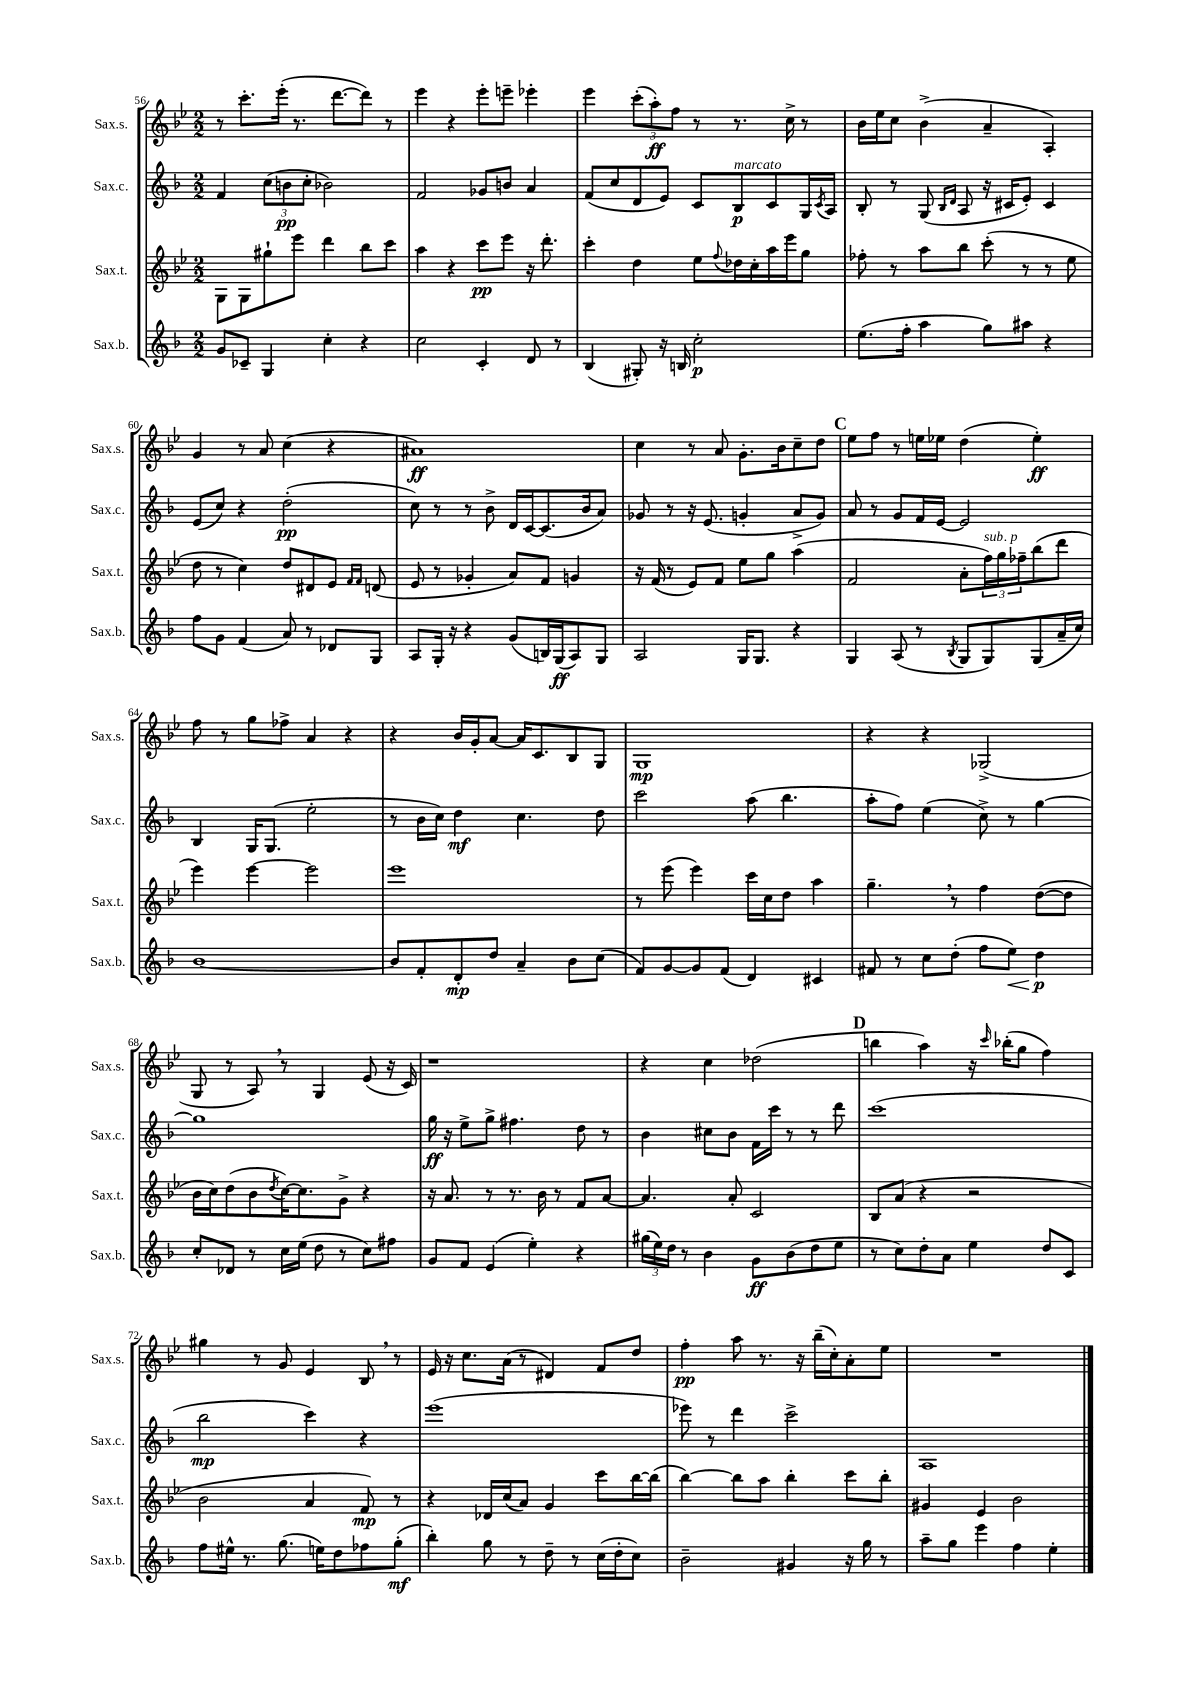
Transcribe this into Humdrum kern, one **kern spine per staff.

**kern	**dynam	**kern	**dynam	**kern	**dynam	**kern	**dynam
*part4	*part4	*part3	*part3	*part2	*part2	*part1	*part1
*staff4	*staff4	*staff3	*staff3	*staff2	*staff2	*staff1	*staff1
*I"Sax.b.	*	*I"Sax.t.	*	*I"Sax.c.	*	*I"Sax.s.	*
*I'Sax.b.	*	*I'Sax.t.	*	*I'Sax.c.	*	*I'Sax.s.	*
*clefG2	*	*clefG2	*	*clefG2	*	*clefG2	*
*k[b-]	*	*k[b-e-]	*	*k[b-]	*	*k[b-e-]	*
*M2/2	*	*M2/2	*	*M2/2	*	*M2/2	*
=56	=56	=56	=56	=56	=56	=56	=56
8g/L	.	8G\L	.	4f/	.	8r	.
8c-X~/J	.	8G\	.	.	.	8.ccc'\L	.
4G/	.	8gg#X`\	.	(12cc\L	.	.	.
.	.	.	.	.	.	(16eee-'\Jk	.
.	.	.	.	12bn\	pp	.	.
.	.	8eee-\J	.	.	.	8.r	.
.	.	.	.	12cc'\J	.	.	.
4cc'\	.	4ddd\	.	2b-X\)	.	.	.
.	.	.	.	.	.	[8.ddd\L	.
4r	.	8bb-\L	.	.	.	8ddd\J])	.
.	.	8ccc\J	.	.	.	8r	.
=57	=57	=57	=57	=57	=57	=57	=57
2cc\	.	4aa\	.	2f/	.	4eee-\	.
.	.	4r	.	.	.	4r	.
4c'/	.	8ccc\L	pp	8g-X/L	.	8eee-'\L	.
.	.	8eee-\J	.	8bn/J	.	8eeen~\J	.
8d/	.	16r	.	4a/	.	4eee-X'\	.
.	.	8.ddd'\	.	.	.	.	.
8r	.	.	.	.	.	.	.
=58	=58	=58	=58	=58	=58	=58	=58
(4B-/	.	4ccc'\	.	(8f/L	.	4eee-\	.
.	.	.	.	8cc/	.	.	.
8G#X'/)	.	4dd\	.	8d/	.	(12ccc'\L	.
.	.	.	.	.	.	12aa'\)	ff
16r	.	.	.	8e/J)	.	.	.
.	.	.	.	.	.	12ff\J	.
16Bn/	.	.	.	.	.	.	.
2cc'\	p	8ee-\L	.	8c/L	.	8r	.
.	.	8qqff/	.	.	.	.	.
!	!	!	!	!LO:TX:a:i:t=marcato	!	!	!
.	.	16dd-X\L	.	8B-/	p	8.r	.
.	.	16cc'\	.	.	.	.	.
.	.	16aa\	.	8c/	.	.	.
.	.	16eee-\J	.	.	.	16cc^\	.
.	.	8gg\J	.	16G/L	.	8r	.
.	.	.	.	8qc/	.	.	.
.	.	.	.	16A/JJ	.	.	.
=59	=59	=59	=59	=59	=59	=59	=59
(8.ee\L	.	8ff-X'\	.	8B-'/	.	16b-\LL	.
.	.	.	.	.	.	16ee-\J	.
.	.	8r	.	8r	.	8cc\J	.
16ff'\Jk	.	.	.	.	.	.	.
4aa\	.	8aa\L	.	(8G/	.	(4b-^\	.
.	.	.	.	16qqB-/LL	.	.	.
.	.	.	.	16qqd/JJ	.	.	.
.	.	8bb-\J	.	8A/	.	.	.
8gg\L)	.	(8ccc'\	.	16r	.	4a~/	.
.	.	.	.	16c#X/KL	.	.	.
8aa#X\J	.	8r	.	8e'/J)	.	.	.
4r	.	8r	.	4c#/	.	4A'/)	.
.	.	8ee-\	.	.	.	.	.
!!LO:LB:g=z
=60	=60	=60	=60	=60	=60	=60	=60
8ff\L	.	8dd\	.	(8e/L	.	4g/	.
8g\J	.	8r	.	8cc/J)	.	.	.
(4f/	.	4cc\)	.	4r	.	8r	.
.	.	.	.	.	.	8a/	.
8a/)	.	8dd/L	.	(2dd'\	pp	(4cc\	.
8r	.	8d#X/	.	.	.	.	.
8d-X/L	.	8e-/J	.	.	.	4r	.
.	.	16qqf/LL	.	.	.	.	.
.	.	16qqf/JJ	.	.	.	.	.
8G/J	.	(8dn/	.	.	.	.	.
=61	=61	=61	=61	=61	=61	=61	=61
8A/L	.	8e-/	.	8cc\)	.	1a#X)	ff
16G'/Jk	.	8r	.	8r	.	.	.
16r	.	.	.	.	.	.	.
4r	.	4g-X'/	.	8r	.	.	.
.	.	.	.	8b-^\	.	.	.
(8g/L	.	8a/L)	.	16d/LL	.	.	.
.	.	.	.	[16c/J	.	.	.
16Bn/L)	.	8f/J	.	(8.c/]	.	.	.
(16G/J	ff	.	.	.	.	.	.
8A/)	.	4gn/	.	.	.	.	.
.	.	.	.	16b-/k	.	.	.
8G/J	.	.	.	8a/J)	.	.	.
=62	=62	=62	=62	=62	=62	=62	=62
2A/	.	16r	.	8g-X/	.	4cc\	.
.	.	(16f/	.	.	.	.	.
.	.	8r	.	8r	.	.	.
.	.	8e-/L)	.	16r	.	8r	.
.	.	.	.	(8.e/	.	.	.
.	.	8f/J	.	.	.	8a/	.
16G/KL	.	8ee-\L	.	4gn'/	.	8.g'\L	.
8.G/J	.	.	.	.	.	.	.
.	.	8gg\J	.	.	.	.	.
.	.	.	.	.	.	16b-\k	.
4r	.	(4aa\	.	8a^/L	.	8cc~\	.
.	.	.	.	8g/J)	.	8dd\J	.
!!LO:REH:place=s1:t=C
=63	=63	=63	=63	=63	=63	=63	=63
4G/	.	2f/	.	8a/	.	8ee-\L	.
.	.	.	.	8r	.	8ff\J	.
(8A/	.	.	.	8g/L	.	8r	.
8r	.	.	.	16f/L	.	16een\LL	.
.	.	.	.	[16e/JJ	.	16ee-X\JJ	.
8qB-/	.	.	.	.	.	.	.
8G/L	.	8a'\L	.	2e/]	.	(4dd\	.
!	!	!LO:TX:a:i:t=sub. p	!	!	!	!	!
8G/)	.	24ff\L)	.	.	.	.	.
.	.	24gg\	.	.	.	.	.
.	.	24ff-X~\J	.	.	.	.	.
(8G/	.	(8bb-\	.	.	.	4ee-'\)	ff
16a~/L	.	8ddd\J	.	.	.	.	.
16cc/JJ)	.	.	.	.	.	.	.
!!LO:LB:g=z
=64	=64	=64	=64	=64	=64	=64	=64
[1b-	.	4eee-\)	.	4B-/	.	8ff\	.
.	.	.	.	.	.	8r	.
.	.	[4eee-\	.	16G/KL	.	8gg\L	.
.	.	.	.	(8.G/J	.	.	.
.	.	.	.	.	.	8ff-X^\J	.
.	.	2eee-\]	.	2ee'\	.	4a/	.
.	.	.	.	.	.	4r	.
=65	=65	=65	=65	=65	=65	=65	=65
8b-/L]	.	1eee-	.	8r	.	4r	.
8f'/	.	.	.	16b-\LL	.	.	.
.	.	.	.	16cc\JJ)	.	.	.
8d'/	mp	.	.	4dd\	mf	16b-/LL	.
.	.	.	.	.	.	16g'/J	.
8dd/J	.	.	.	.	.	[8a/J	.
4a~/	.	.	.	4.cc\	.	16a/KL]	.
.	.	.	.	.	.	8.c/	.
8b-\L	.	.	.	.	.	8B-/	.
(8cc\J	.	.	.	8dd\	.	8G/J	.
=66	=66	=66	=66	=66	=66	=66	=66
8f/L)	.	8r	.	2ccc\	.	1G	mp
[8g/	.	(8eee-\	.	.	.	.	.
8g/]	.	4eee-\)	.	.	.	.	.
(8f/J	.	.	.	.	.	.	.
4d/)	.	16ccc\LL	.	(8aa\	.	.	.
.	.	16cc\J	.	.	.	.	.
.	.	8dd\J	.	4.bb-\	.	.	.
4c#X/	.	4aa\	.	.	.	.	.
=67	=67	=67	=67	=67	=67	=67	=67
8f#X/	.	4.gg~,\	.	8aa'\L	.	4r	.
8r	.	.	.	8ff\J)	.	.	.
8cc\L	.	.	.	(4ee\	.	4r	.
(8dd'\J	.	8r	.	.	.	.	.
8ff\L	.	4ff\	.	8cc^\)	.	(2G-X^/	.
!	!LO:HP:b	!	!	!	!	!	!
8ee\J)	<	.	.	8r	.	.	.
4dd\	p	([8dd\L	.	[4gg\	.	.	.
.	.	8dd\J]	.	.	.	.	.
.	[	.	.	.	.	.	.
!!LO:LB:g=z
=68	=68	=68	=68	=68	=68	=68	=68
8cc'/L	.	16b-\LL	.	1gg]	.	8G/	.
.	.	16cc\J)	.	.	.	.	.
8d-X/J	.	(8dd\	.	.	.	8r	.
8r	.	8b-\	.	.	.	8A,/)	.
.	.	8qdd/	.	.	.	.	.
16cc\LL	.	[16cc\K)	.	.	.	8r	.
(16ee\JJ	.	8.cc\]	.	.	.	.	.
8dd\	.	.	.	.	.	4G/	.
8r	.	8g^\J	.	.	.	.	.
8cc\L)	.	4r	.	.	.	(8e-/	.
8ff#X\J	.	.	.	.	.	16r	.
.	.	.	.	.	.	16c/)	.
=69	=69	=69	=69	=69	=69	=69	=69
8g/L	.	16r	.	16gg\	ff	1r	.
.	.	8.a/	.	16r	.	.	.
8f/J	.	.	.	8ee^\L	.	.	.
(4e/	.	8r	.	8gg^\J	.	.	.
.	.	8.r	.	4.ff#X\	.	.	.
4ee'\)	.	.	.	.	.	.	.
.	.	16b-\	.	.	.	.	.
.	.	8r	.	.	.	.	.
4r	.	8f/L	.	8dd\	.	.	.
.	.	[8a/J	.	8r	.	.	.
=70	=70	=70	=70	=70	=70	=70	=70
(24gg#X\LL	.	4.a/]	.	4b-\	.	4r	.
24ee\)	.	.	.	.	.	.	.
24dd\JJ	.	.	.	.	.	.	.
8r	.	.	.	.	.	.	.
4b-\	.	.	.	8cc#X\L	.	4cc\	.
.	.	8a'/	.	8b-\J	.	.	.
8g\L	ff	2c/	.	16f\LL	.	(2dd-X\	.
.	.	.	.	16ccc\JJ	.	.	.
(8b-\	.	.	.	8r	.	.	.
8dd\	.	.	.	8r	.	.	.
8ee\J	.	.	.	8ddd\	.	.	.
!!LO:REH:place=s1:t=D
=71	=71	=71	=71	=71	=71	=71	=71
8r	.	8B-/L	.	(1ccc	.	4bbn\	.
8cc\L)	.	(8a/J	.	.	.	.	.
8dd'\	.	4r	.	.	.	4aa\)	.
8a\J	.	.	.	.	.	.	.
4ee\	.	2r	.	.	.	16r	.
.	.	.	.	.	.	16qqccc/	.
.	.	.	.	.	.	(16bb-X'\KL	.
.	.	.	.	.	.	8gg\J	.
8dd/L	.	.	.	.	.	4ff\)	.
8c/J	.	.	.	.	.	.	.
!!LO:LB:g=z
=72	=72	=72	=72	=72	=72	=72	=72
8ff\L	.	2b-\	.	2bb-\	mp	4gg#X\	.
16ee#X^^\Jk	.	.	.	.	.	.	.
8.r	.	.	.	.	.	.	.
.	.	.	.	.	.	8r	.
(8.gg\	.	.	.	.	.	8g/	.
.	.	4a/	.	4ccc\)	.	4e-/	.
16een\KL)	.	.	.	.	.	.	.
8dd\	.	.	.	.	.	.	.
8ff-X\	.	8f/)	mp	4r	.	8B-,/	.
(8gg'\J	mf	8r	.	.	.	8r	.
=73	=73	=73	=73	=73	=73	=73	=73
4bb-'\)	.	4r	.	(1eee	.	16e-/	.
.	.	.	.	.	.	16r	.
.	.	.	.	.	.	8.cc\L	.
8gg\	.	16d-X/LL	.	.	.	.	.
.	.	(16cc/J	.	.	.	(16a\Jk	.
8r	.	8a/J)	.	.	.	8r	.
8dd~\	.	4g/	.	.	.	4d#X/)	.
8r	.	.	.	.	.	.	.
(16cc\LL	.	8ccc\L	.	.	.	8f/L	.
16dd'\J	.	.	.	.	.	.	.
8cc\J)	.	[16bb-\L	.	.	.	8dd/J	.
.	.	(16bb-\JJ]	.	.	.	.	.
=74	=74	=74	=74	=74	=74	=74	=74
2b-~\	.	[4bb-\)	.	8eee-X\)	.	4ff'\	pp
.	.	.	.	8r	.	.	.
.	.	8bb-\L]	.	4ddd\	.	8aa\	.
.	.	8aa\J	.	.	.	8.r	.
4g#X/	.	4bb-'\	.	2ccc^\	.	.	.
.	.	.	.	.	.	16r	.
.	.	.	.	.	.	(16bb-~\LL	.
.	.	.	.	.	.	16cc'\J)	.
16r	.	8ccc\L	.	.	.	8a'\	.
16gg\	.	.	.	.	.	.	.
8r	.	8bb-'\J	.	.	.	8ee-\J	.
=75	=75	=75	=75	=75	=75	=75	=75
8aa~\L	.	4g#X/	.	1A	.	1r	.
8gg\J	.	.	.	.	.	.	.
4eee\	.	4e-/	.	.	.	.	.
4ff\	.	2b-\	.	.	.	.	.
4ee'\	.	.	.	.	.	.	.
==	==	==	==	==	==	==	==
*-	*-	*-	*-	*-	*-	*-	*-
